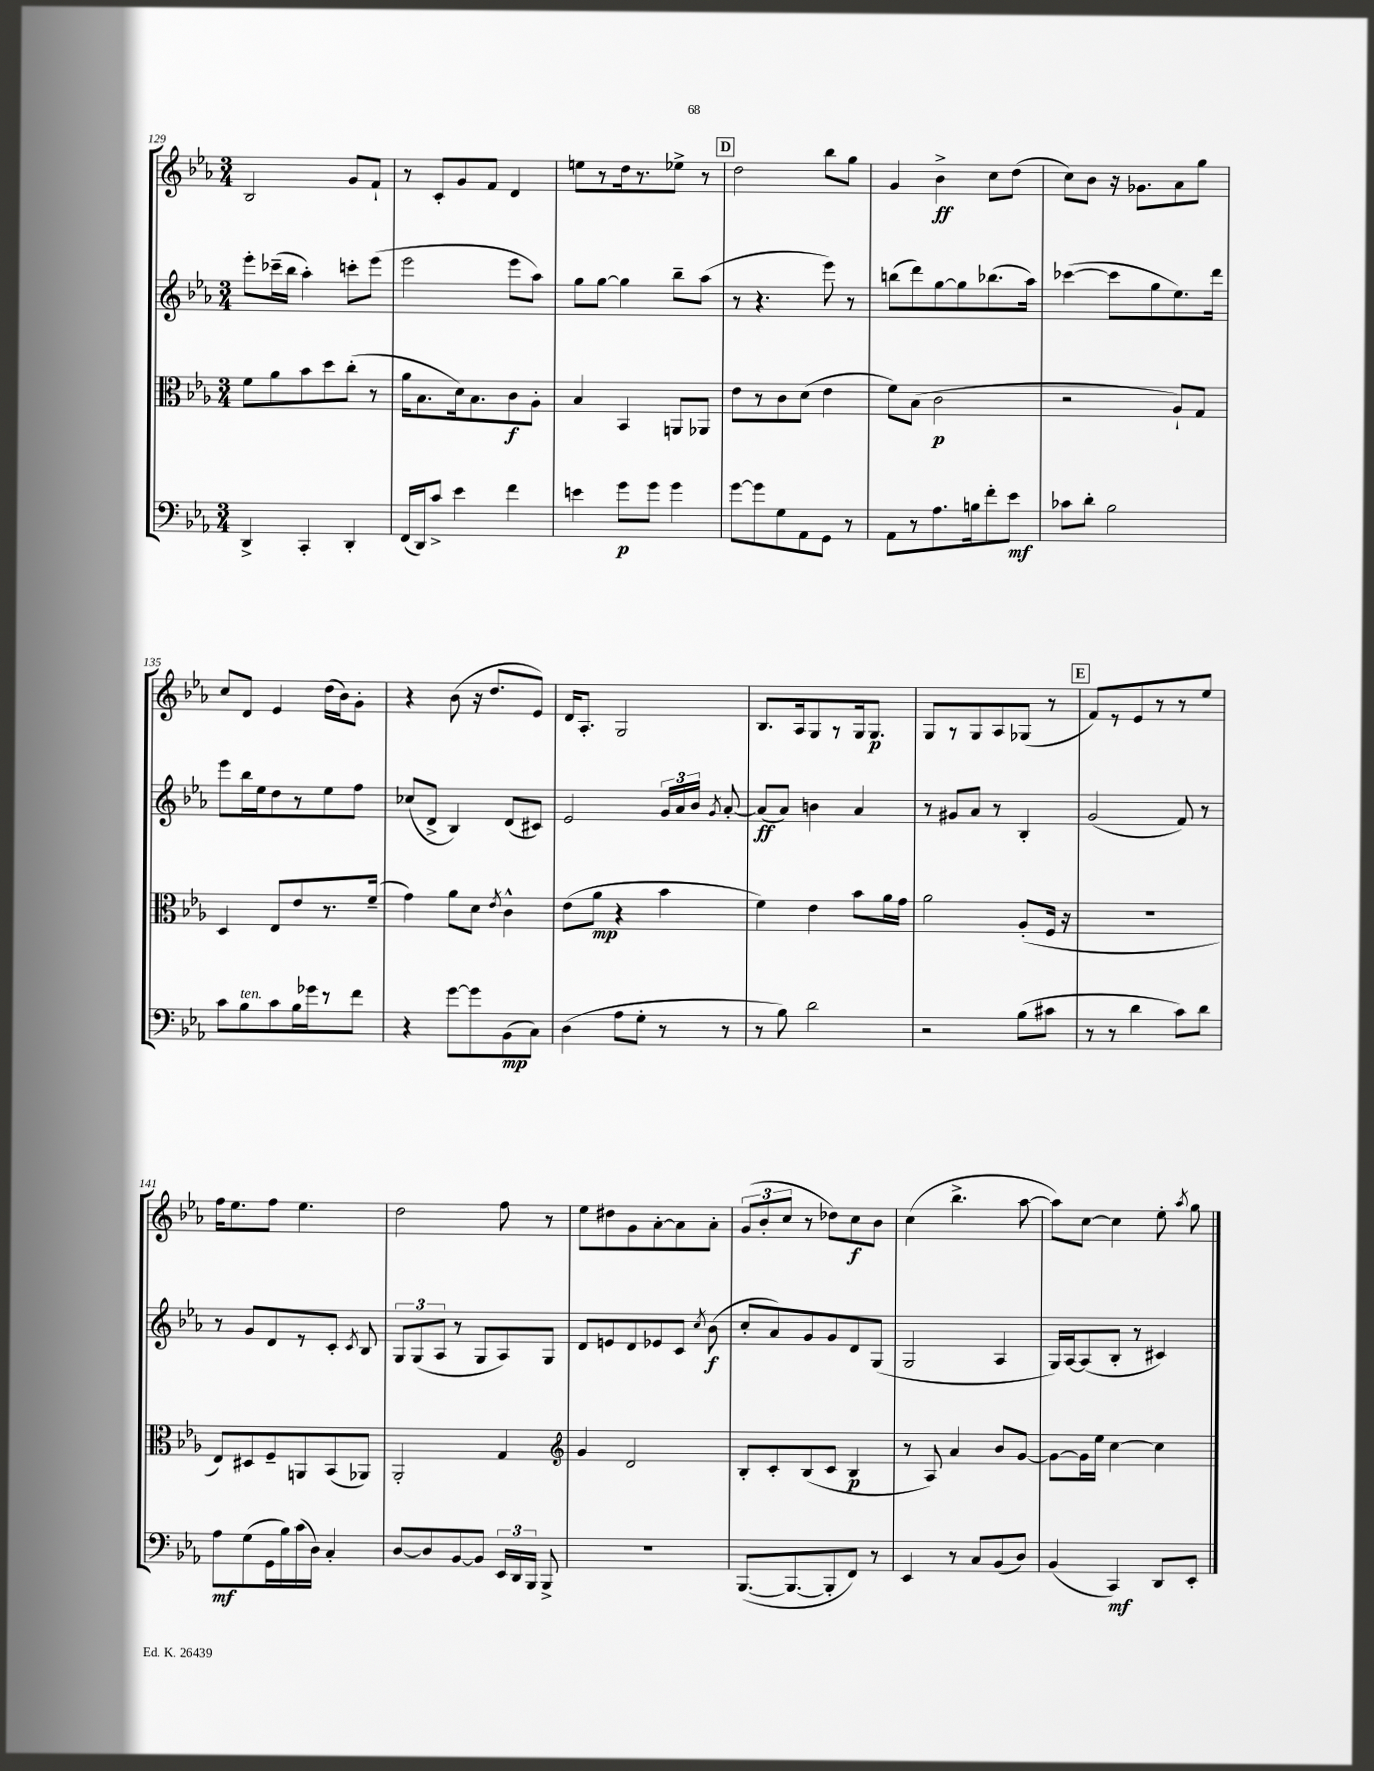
<<
\new StaffGroup <<
\new Staff = "s0" {
    \clef treble \key ees \major \numericTimeSignature \time 3/4
    \autoBeamOff bes2 g'8[ f'8]-! |
    r8 c'8[-. g'8 f'8] d'4 |
    e''8[ r8 d''16 r8. ees''8]-> r8 |
    \mark \markup { \box "D" } d''2 bes''8[ g''8] |
    g'4 bes'4->\ff c''8[ d''8]( |
    c''8[) bes'8] r16 ges'8.[ aes'8 g''8] |
    c''8[ d'8] ees'4 d''16[( bes'16) g'8]-. |
    r4 bes'8( r16 d''8.[ ees'8]) |
    d'16[ aes8.]-. g2 |
    bes8.[ aes16 g8 r8 g16 g8.]\p |
    g8[ r8 g8 aes8 ges8]( r8 |
    \mark \markup { \box "E" } f'8[) r8 ees'8 r8 r8 ees''8] |
    f''16[ ees''8. f''8] ees''4. |
    d''2 f''8 r8 |
    ees''8[ dis''8 g'8 aes'8~-. aes'8 aes'8]-. |
    \tuplet 3/2 { g'8[( bes'8-. c''8] } r8 des''8[) c''8\f bes'8] |
    c''4( bes''4.-> aes''8~ |
    aes''8[) c''8]~ c''4 ees''8-. \acciaccatura { aes''8 } g''8 \bar "|." |
}
\new Staff = "s1" {
    \clef treble \key ees \major \numericTimeSignature \time 3/4
    \autoBeamOff ees'''8[-. ces'''16--( bes''16] aes''4-.) c'''8[-. ees'''8]( |
    ees'''2 ees'''8[ aes''8]) |
    g''8[ g''8]~ g''4 bes''8[-- aes''8]( |
    \mark \markup { \box "D" } r8 r4. ees'''8) r8 |
    b''8[( d'''8) g''8~ g''8 bes''8.( aes''16]) |
    ces'''4~( ces'''8[ g''8 ees''8.) d'''16] |
    ees'''8[ bes''16 ees''16 d''8 r8 ees''8 f''8] |
    ces''8[( d'8]-> bes4) d'8[( cis'8]) |
    ees'2 \tuplet 3/2 { g'16[ aes'16 bes'16] } \acciaccatura { g'8 } aes'8~-. |
    aes'8[\ff( aes'8]) b'4 aes'4 |
    r8 gis'8[ aes'8] r8 bes4-. |
    \mark \markup { \box "E" } g'2( f'8) r8 |
    r8 g'8[ d'8 r8 c'8]-. \acciaccatura { c'8 } bes8 |
    \tuplet 3/2 { g8[ g8( aes8] } r8 g8[ aes8) g8] |
    d'8[ e'8 d'8 ees'8 c'8] \acciaccatura { c''8 } bes'8\f( |
    c''8[-. aes'8) g'8 g'8 d'8 g8]( |
    g2 aes4 |
    g16[) aes16~ aes8( bes8]-. r8 cis'4) \bar "|." |
}
\new Staff = "s2" {
    \clef alto \key ees \major \numericTimeSignature \time 3/4
    \autoBeamOff f'8[ aes'8 bes'8 d''8 c''8]-.( r8 |
    aes'16[ bes8. d'16) bes8. c'8\f aes8]-. |
    bes4 bes,4 a,8[ aes,8] |
    \mark \markup { \box "D" } ees'8[ r8 c'8 d'8]( ees'4 |
    f'8[) bes8]( c'2\p |
    r2 aes8[-!) g8] |
    d4 ees8[ ees'8 r8. f'16]--( |
    g'4) aes'8[ d'8] \acciaccatura { ees'8 } c'4-^ |
    ees'8[( aes'8]\mp r4 bes'4 |
    f'4) ees'4 bes'8[ aes'16 g'16] |
    aes'2 aes8[-.( f16] r16 |
    \mark \markup { \box "E" } R2. |
    ees8[) dis8 f8-- a,8 bes,8( aes,8]) |
    aes,2-. g4 |
    \clef treble g'4 d'2 |
    bes8[-. c'8-. bes8( c'8] bes4\p |
    r8 aes8) aes'4 bes'8[ g'8]~ |
    g'8[~ g'16 ees''16] c''4~ c''4 \bar "|." |
}
\new Staff = "s3" {
    \clef bass \key ees \major \numericTimeSignature \time 3/4
    \autoBeamOff d,4-> c,4-. d,4-. |
    f,16[( d,16) c'8]-> ees'4 f'4 |
    e'4 g'8[\p g'8] g'4 |
    \mark \markup { \box "D" } g'8[~ g'8 g8 aes,8 g,8] r8 |
    aes,8[ r8 aes8. b16 f'8-. ees'8]\mf |
    ces'8[ d'8]-. bes2 |
    c'8[ bes8^\markup { \italic "ten." } c'8 bes16 ges'16 r8 f'8] |
    r4 g'8[~ g'8 bes,8\mp( c8]) |
    d4( aes8[ g8]-. r8 r8 |
    r8 bes8) d'2 |
    r2 bes8[( cis'8] |
    \mark \markup { \box "E" } r8 r8 d'4 c'8[) d'8] |
    aes8[\mf g8( g,16 bes16) c'16( d16]) c4-. |
    d8[~ d8 bes,8~ bes,8] \tuplet 3/2 { ees,16[ d,16 bes,,16] } bes,,8-> |
    R2. |
    bes,,8.[~( bes,,8.~ bes,,8-. f,8]) r8 |
    ees,4 r8 c8[ bes,8( d8]) |
    bes,4( c,4\mf) d,8[ ees,8]-. \bar "|." |
}
>>
>>
\layout { \context { \Score currentBarNumber = #129 } }
